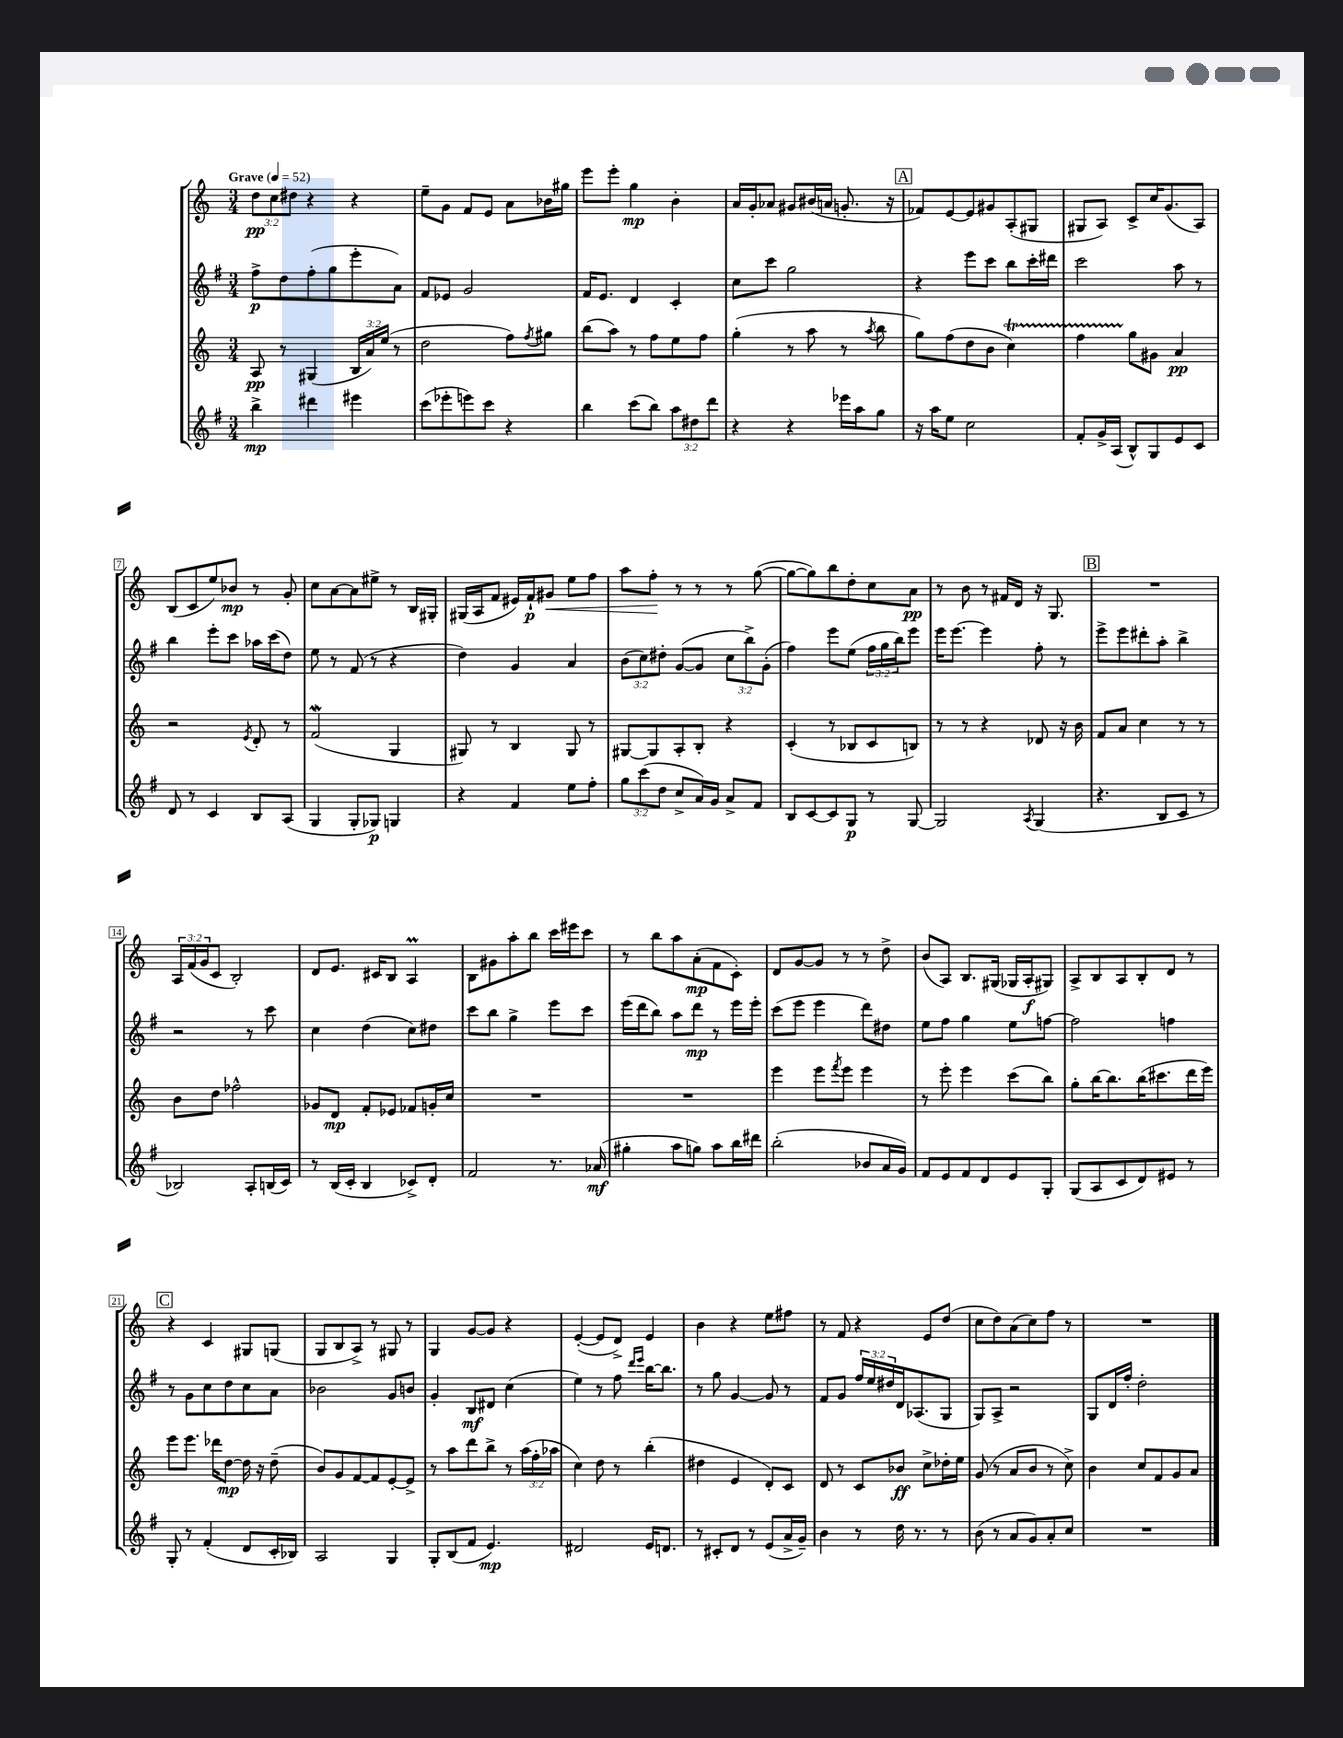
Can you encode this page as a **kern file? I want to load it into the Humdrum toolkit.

**kern	**kern	**kern	**kern
*staff4	*staff3	*staff2	*staff1
*clefG2	*clefG2	*clefG2	*clefG2
*k[f#]	*k[]	*k[f#]	*k[]
*M3/4	*M3/4	*M3/4	*M3/4
*MM52	*MM52	*MM52	*MM52
4bb^	8A	8ff#^	12dd
.	.	.	12cc
.	8r	8dd	.
.	.	.	12dd#
4ddd#	(4G#	(8ff#'	4r
.	.	8gg	.
4eee#	24B	8eee'	4r
.	24a)	.	.
.	(24ee	.	.
.	8r	8a)	.
=	=	=	=
(8ccc	2dd	8f#	8ee~
8eee-'	.	8e-	8g
8eee)	.	2g	8f
8ccc	.	.	8e
4r	8ff)	.	8a
.	8qff	.	.
.	8gg#	.	16b-
.	.	.	16gg#
=	=	=	=
4bb	(8bb	16f#	8eee
.	.	8.e	.
.	8aa)	.	8eee'
(8ccc	8r	4d	4gg
8bb)	8ff	.	.
12aa	8ee	4c'	4b'
12dd#	.	.	.
.	8ff	.	.
12ddd	.	.	.
=	=	=	=
4r	(4gg'	8cc	16a
.	.	.	16g'
.	.	8ccc	8a-
4r	8r	2gg	8g#
.	8aa	.	(16b#
.	.	.	16a
16eee-	8r	.	8.g'
16aa	.	.	.
.	8qaa	.	.
8gg	8bb	.	.
.	.	.	16r
=	=	=	=
16r	8gg)	4r	8f-)
16aa	.	.	.
8ee	(8ff	.	[8e
2cc	8dd	8eee	8e]
.	8b	8ccc	8g#
.	4cc)	8bb	(8A'
.	.	16ccc'	8G#
.	.	16ddd#	.
=	=	=	=
8f#'	4ff	2ccc	8G#
16g^	.	.	8A)
(16A	.	.	.
8B^^)	8gg	.	8c^
8G	8g#	.	16cc
.	.	.	(8.g
8e	4a	8aa	.
8c	.	8r	8A)
=	=	=	=
8d	2r	4bb	(8B
8r	.	.	8c
4c	.	8eee'	8ee)
.	.	8ccc	8b-
.	8qe	.	.
8B	8d'	16aa-	8r
.	.	(16ccc	.
(8A	8r	8dd)	8g'
=	=	=	=
4G	(2f	8ee	8cc
.	.	8r	[8a
8G'	.	(8f#	8a]
8G-)	.	8r	8ee#^
4G	4G	4r	8r
.	.	.	16B
.	.	.	16G#'
=	=	=	=
4r	8G#)	4dd)	(16G#
.	.	.	16A
.	8r	.	8f
4f#	4B	4g	16e#)
.	.	.	16f`
.	.	.	8g#
8ee	8G#	4a	8ee
8ff#'	8r	.	8ff
=	=	=	=
12gg	[8G#	(12b	8aa
(12ccc	.	12cc)	.
.	8G#]	.	8ff'
12dd	.	12dd#'	.
8cc^	8A'	([8g	8r
16a)	8B'	8g]	8r
16g	.	.	.
8a^	4r	12cc	8r
.	.	12bb^)	.
8f#	.	.	([8gg
.	.	(12g'	.
=	=	=	=
8B	(4c'	4ff#)	8gg_
[8c	.	.	8gg])
8c]	8r	8eee	8bb
8G	8B-	(8ee	8dd'
8r	8c	24ff#	8cc
.	.	24gg	.
.	.	24bb)	.
[8G	8B)	8eee	8a
=	=	=	=
2G]	8r	16eee	8r
.	.	[8.eee	.
.	8r	.	8b
.	4r	4eee]	8r
.	.	.	16f#
.	.	.	16d
8qA	.	.	.
(4G	8d-	8ff#'	16r
.	.	.	8.G
.	16r	8r	.
.	16b	.	.
=	=	=	=
4.r	8f	8eee^	2.r
.	8a	8eee	.
.	4cc	8ddd#'	.
8B	.	8aa'	.
8c	8r	4bb^	.
8r	8r	.	.
=	=	=	=
2B-)	8b	2r	24A
.	.	.	(24f
.	.	.	24g
.	8dd	.	8c
.	2ff-^^	.	2B')
8A'	.	8r	.
(16B	.	8ccc	.
16c)	.	.	.
=	=	=	=
8r	8g-	4cc	8d
(16B	8d	.	8.e
16c'	.	.	.
4B	8f'	(4dd	.
.	.	.	16c#
.	8e-	.	8B
8c-^)	8f-	8cc)	4A
8d'	16g'	8dd#	.
.	16cc	.	.
=	=	=	=
2f#	2.r	8ccc	8B
.	.	8bb	8g#
.	.	4gg^	8aa'
.	.	.	8bb
8.r	.	8eee	16ccc
.	.	.	16eee#
.	.	8ccc	8ccc
(16a-	.	.	.
=	=	=	=
4gg#'	2.r	(16eee	8r
.	.	16ddd	.
.	.	8bb)	8bb
8aa	.	8aa	8aa
8gg)	.	8ddd	(8a'
8aa	.	8r	8f
16bb	.	16eee	8c')
16ddd#	.	16eee'	.
=	=	=	=
(2bb'	4eee	(8ccc	8d
.	.	8eee	[8g
.	8eee	4eee	8g]
.	8qfff	.	.
.	8eee	.	8r
8b-	4eee	8ddd)	8r
16a	.	8dd#	8dd^
16g)	.	.	.
=	=	=	=
8f#	8r	8ee	(8b
8e	8eee'	8ff#	8A)
8f#	4eee	4gg	8.B
8d	.	.	.
.	.	.	(16G#
8e	(8ccc	8ee	16G-
.	.	.	16A'
8G'	8bb)	[8ff	8G#)
=	=	=	=
(8G	8gg'	2ff]	8A^
8A	[16bb	.	8B
.	8.bb]	.	.
8c	.	.	8A
8d)	(16bb	.	8B'
.	8.ccc#	.	.
8e#	.	4ff	8d
8r	16ddd	.	8r
.	16eee)	.	.
=	=	=	=
8G'	8eee	8r	4r
8r	8.eee	8g	.
(4f#'	.	8cc	4c
.	16ddd-	.	.
.	[8dd	8dd	.
8d	16dd]	8cc	8G#
.	16r	.	.
16c'	(8dd~	8a	(8G
16B-)	.	.	.
=	=	=	=
2A	8b)	2b-	8G
.	8g	.	8B
.	[8f	.	8A^)
.	8f]	.	8r
4G	[8e'	8g	8G#
.	8e^]	8b	8r
=	=	=	=
8G'	8r	4g'	4G
(8B	8aa	.	.
8f#	8ddd	8B	[8g
4.e)	8bb^	8d#	8g]
.	8r	(4cc	4r
.	(24aa	.	.
.	24ff'	.	.
.	24aa-	.	.
=	=	=	=
2d#	4cc)	4ee)	([4e'
.	8dd	8r	8e]
.	8r	8ff#	8d^)
.	.	16qqddd	.
.	.	16qqeee	.
16e	(4bb'	[16bb	4e
8.d	.	8.bb]	.
=	=	=	=
8r	4dd#	8r	4b
8c#'	.	8gg	.
8d	4e	[4g	4r
8r	.	.	.
(8e	8d')	8g]	8ee
16a^	8c	8r	8ff#
16g~)	.	.	.
=	=	=	=
4b	8d	8f#	8r
.	8r	8g	8f
8r	8c	24ff#	4r
.	.	24ee	.
.	.	24dd#	.
16dd	8b-	16d	.
8.r	.	(8.A-	.
.	8cc^	.	8e
8r	16dd-'	8G	(8dd
.	16ee	.	.
=	=	=	=
(8b	(8g	8G)	8cc
8r	8r	8A^	8dd)
8a	8a	2r	(8a
8g)	8b	.	8cc)
8a'	8r	.	8ff
8cc	8cc^)	.	8r
=	=	=	=
2.r	4b	8G	2.r
.	.	16d	.
.	.	16ff#'	.
.	8cc	2dd'	.
.	8f	.	.
.	8g	.	.
.	8a	.	.
==	==	==	==
*-	*-	*-	*-
